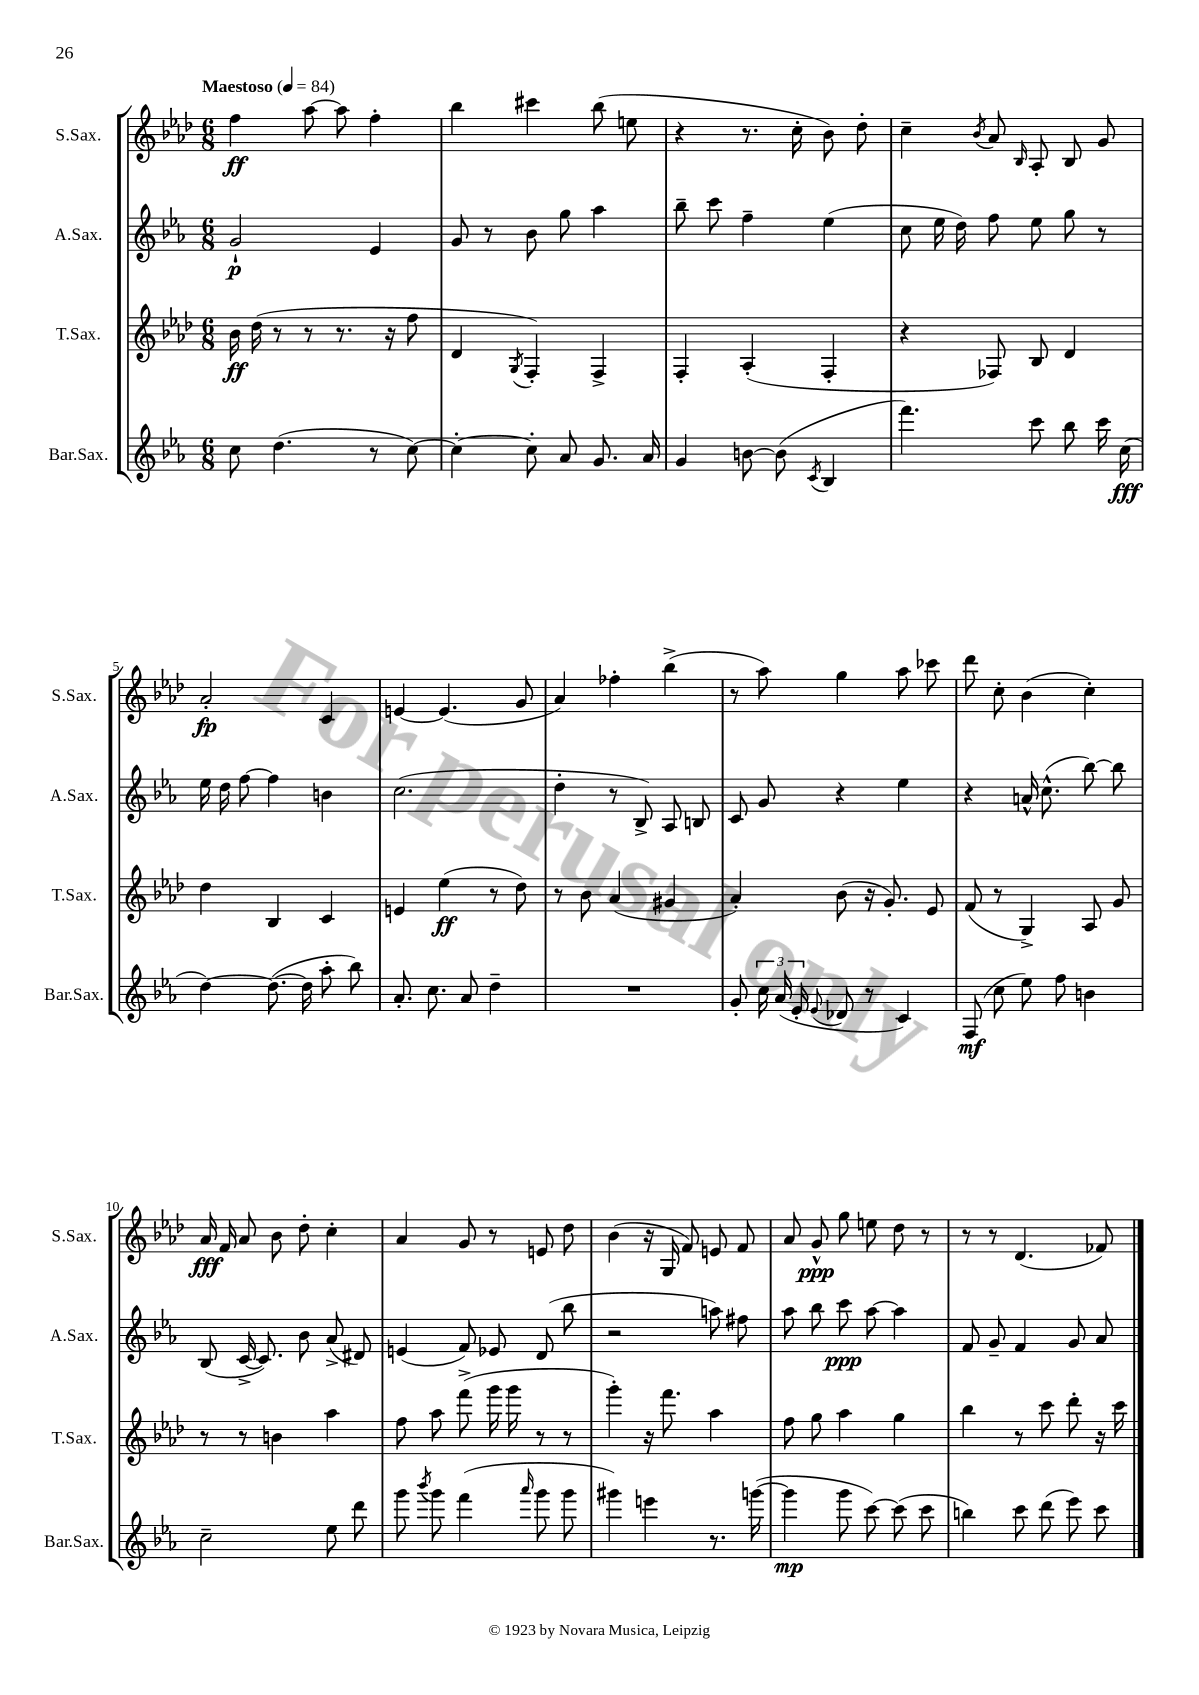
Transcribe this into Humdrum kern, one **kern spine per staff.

**kern	**kern	**kern	**kern
*staff4	*staff3	*staff2	*staff1
*clefG2	*clefG2	*clefG2	*clefG2
*k[b-e-a-]	*k[b-e-a-d-]	*k[b-e-a-]	*k[b-e-a-d-]
*M6/8	*M6/8	*M6/8	*M6/8
*MM84	*MM84	*MM84	*MM84
8cc	16b-	2g`	4ff
.	(16dd-	.	.
(4.dd	8r	.	.
.	8r	.	[8aa-
.	8.r	.	8aa-]
8r	.	4e-	4ff'
.	16r	.	.
[8cc)	8ff	.	.
=	=	=	=
4cc'_	4d-	8g	4bb-
.	.	8r	.
.	8qG	.	.
8cc']	4F')	8b-	4ccc#
8a-	.	8gg	.
8.g	4F^	4aa-	(8bb-
.	.	.	8ee
16a-	.	.	.
=	=	=	=
4g	4F'	8bb-~	4r
.	.	8ccc	.
[8b	(4A-'	4ff~	8.r
(8b]	.	.	.
.	.	.	16cc'
8qc	.	.	.
4B-	4F'	(4ee-	8b-)
.	.	.	8dd-'
=	=	=	=
4.fff)	4r	8cc	4cc~
.	.	16ee-	.
.	.	16dd)	.
.	.	.	8qb-
.	8F-)	8ff	8a-
.	.	.	16qqB-
8ccc	8B-	8ee-	8A-'
8bb-	4d-	8gg	8B-
16ccc	.	8r	8g
(16cc	.	.	.
=	=	=	=
[4dd)	4dd-	16ee-	2a-'
.	.	16dd	.
.	.	[8ff	.
(8.dd_	4B-	4ff]	.
16dd]	.	.	.
8aa-'	4c	4b	4c
8bb-)	.	.	.
=	=	=	=
8.a-'	4e	(2.cc	[4e
8.cc	.	.	.
.	(4ee-	.	(4.e]
8a-	.	.	.
4dd~	8r	.	.
.	8dd-)	.	8g
=	=	=	=
2.r	8r	4dd'	4a-)
.	8b-	.	.
.	(4a-	8r	4ff-'
.	.	8B-^)	.
.	4g#	8A-	(4bb-^
.	.	8B	.
=	=	=	=
8g'	4a-')	8c	8r
24cc	.	8g	8aa-)
(24a-	.	.	.
24e-'	.	.	.
8qqe-	.	.	.
8d-	(8b-	4r	4gg
8r	16r	.	.
.	8.g')	.	.
4c)	.	4ee-	8aa-
.	8e-	.	8ccc-
=	=	=	=
(8F	(8f	4r	8ddd-
8cc	8r	.	8cc'
8ee-)	4G^)	16a^^	(4b-
.	.	(8.cc^^	.
8ff	.	.	.
4b	8A-	[8bb-)	4cc')
.	8g	8bb-]	.
=	=	=	=
2cc~	8r	(8B-	16a-
.	.	.	16f
.	8r	[16c^	8a-
.	.	8.c])	.
.	4b	.	8b-
.	.	8b-	8dd-'
8ee-	4aa-	(8a-^	4cc'
8ddd	.	8d#)	.
=	=	=	=
8ggg	8ff	(4e	4a-
8qbbb-	.	.	.
8ggg	8aa-	.	.
(4fff	(8fff^	8f)	8g
.	16ggg	8e-	8r
.	16ggg	.	.
16qqaaa-	.	.	.
8ggg	8r	(8d	8e
8ggg	8r	8bb-	8dd-
=	=	=	=
4ggg#)	4ggg')	2r	(4b-
4eee	16r	.	16r
.	8.fff	.	16G
.	.	.	8f)
8.r	4aa-	8aa)	8e
.	.	8ff#	8f
([16ggg	.	.	.
=	=	=	=
4ggg]	8ff	8aa-	8a-
.	8gg	8bb-	8g^^
8ggg	4aa-	8ccc	8gg
[8ccc)	.	[8aa-	8ee
(8ccc]	4gg	4aa-]	8dd-
8ccc	.	.	8r
=	=	=	=
4bb)	4bb-	8f	8r
.	.	8g~	8r
8ccc	8r	4f	(4.d-
(8ddd	8ccc	.	.
8eee-)	8ddd-'	8g	.
8ccc	16r	8a-	8f-)
.	16ccc	.	.
==	==	==	==
*-	*-	*-	*-
